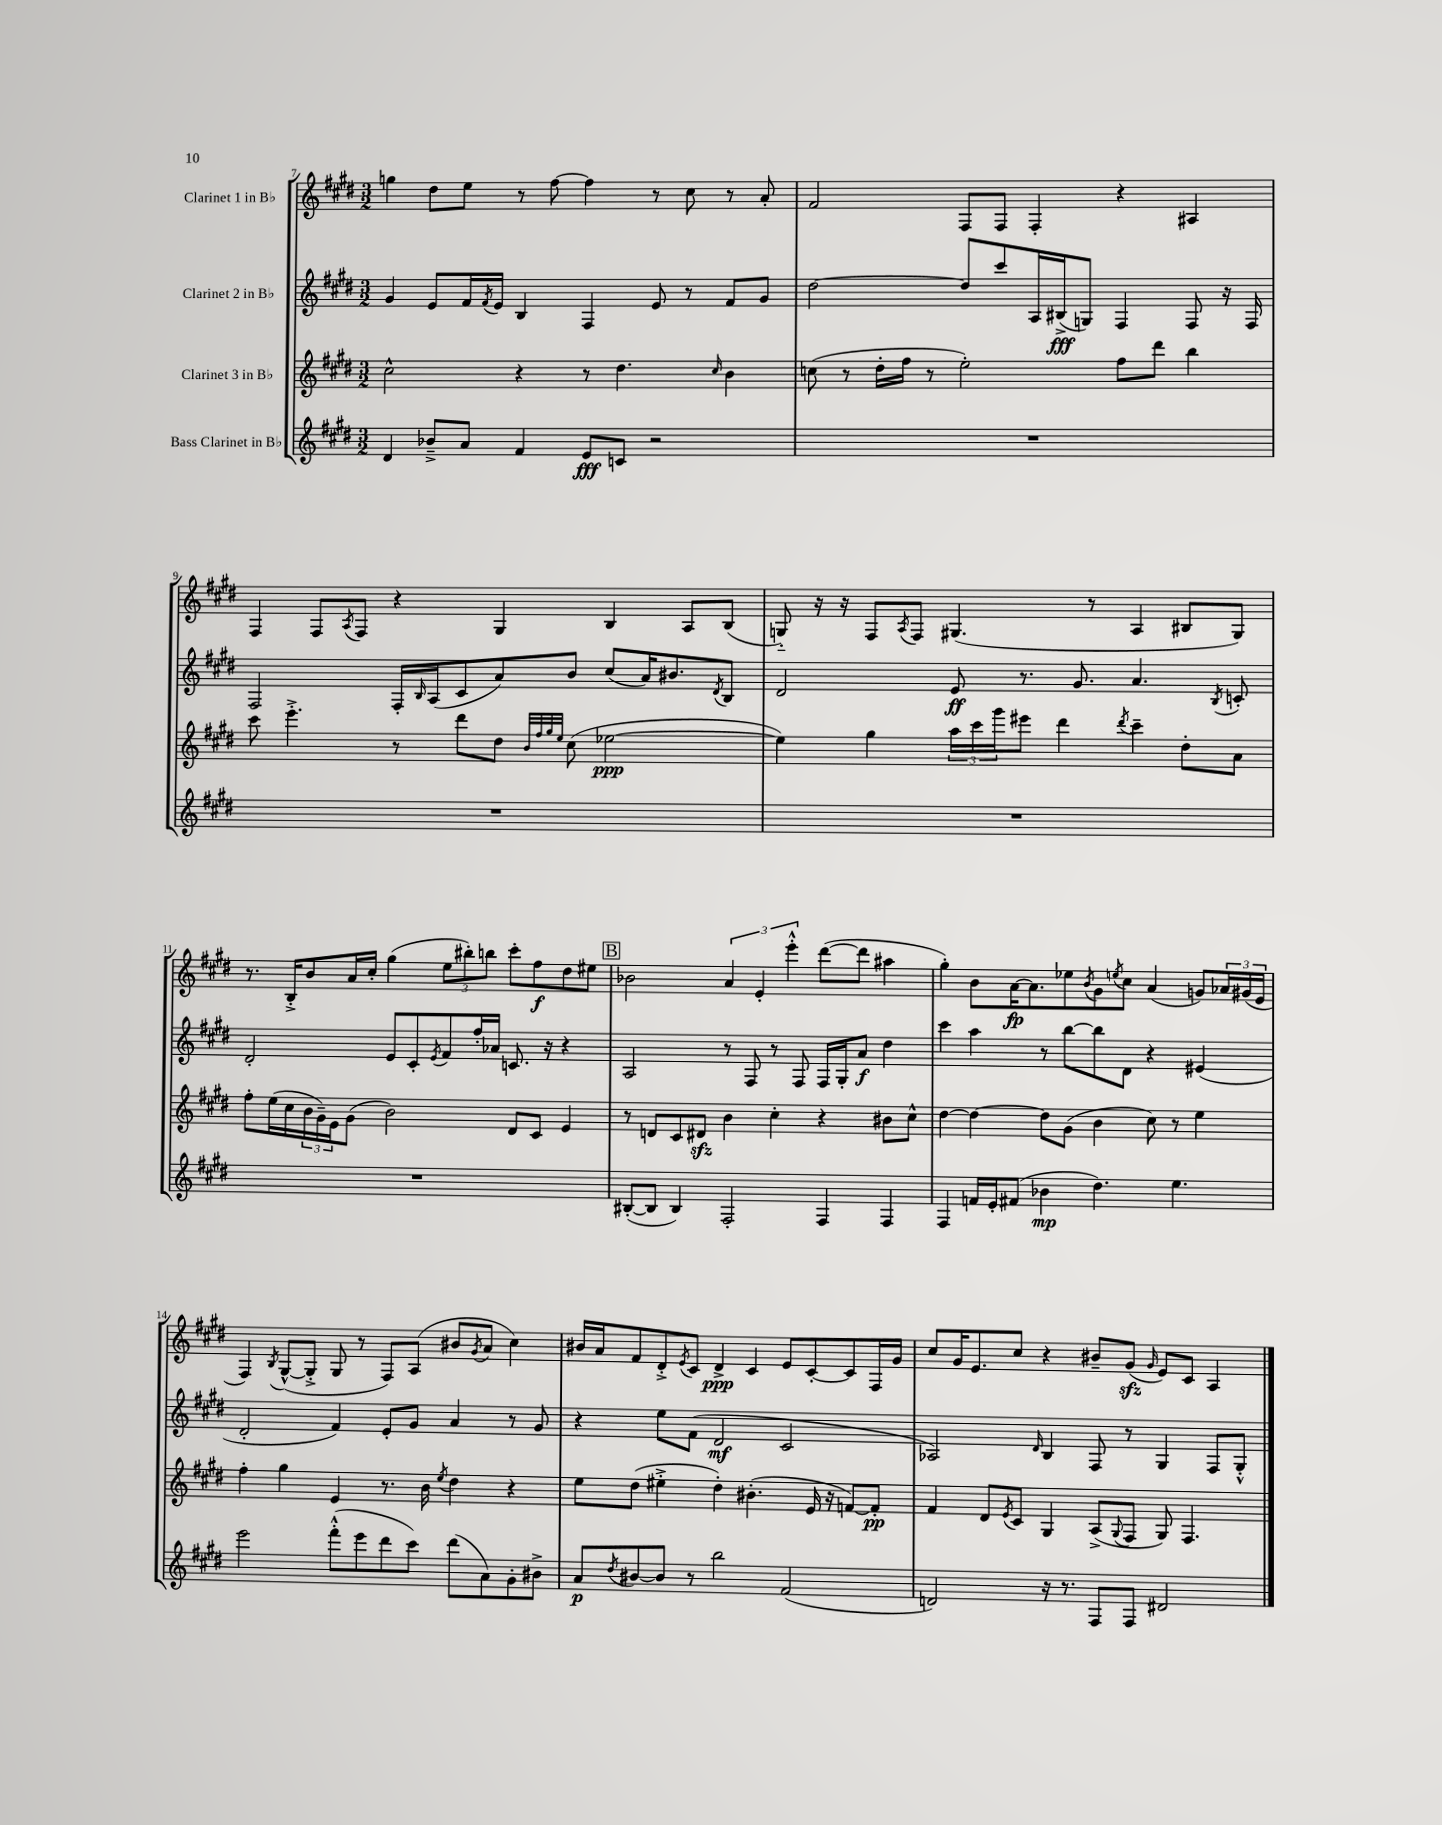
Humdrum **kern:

**kern	**kern	**kern	**kern
*staff4	*staff3	*staff2	*staff1
*clefG2	*clefG2	*clefG2	*clefG2
*k[f#c#g#d#]	*k[f#c#g#d#]	*k[f#c#g#d#]	*k[f#c#g#d#]
*M3/2	*M3/2	*M3/2	*M3/2
4d#	2cc#^^	4g#	4gg
8b-~^	.	8e	8dd#
8a	.	16f#	8ee
.	.	8qf#	.
.	.	16e	.
4f#	4r	4B	8r
.	.	.	[8ff#
8e	8r	4F#	4ff#]
8c	4.dd#	.	.
2r	.	8e	8r
.	.	8r	8cc#
.	16qqcc#	.	.
.	4b	8f#	8r
.	.	8g#	8a'
=	=	=	=
1.r	(8cc	[2dd#	2f#
.	8r	.	.
.	16dd#'	.	.
.	16ff#	.	.
.	8r	.	.
.	2ee')	8dd#]	8F#
.	.	8ccc#	8F#
.	.	16A	4F#'
.	.	(16B#^	.
.	.	8G)	.
.	8ff#	4F#	4r
.	8ddd#	.	.
.	4bb	8F#	4A#
.	.	16r	.
.	.	16F#	.
=	=	=	=
1.r	8ccc#	2F#	4F#
.	4.eee'^	.	.
.	.	.	8F#
.	.	.	8qA
.	.	.	8F#
.	8r	16F#'	4r
.	.	16qqB	.
.	.	(16A	.
.	8ddd#	8c#	.
.	8dd#	8a)	4G#
.	32qqb	.	.
.	32qqff#	.	.
.	32qqgg#	.	.
.	32qqee	.	.
.	(8cc#	8b	.
.	[2ee-	(8cc#	4B
.	.	16a)	.
.	.	8.b#	.
.	.	.	8A
.	.	8qd#	.
.	.	8B	(8B
=	=	=	=
1.r	4ee-])	2d#	8G'~)
.	.	.	16r
.	.	.	16r
.	4gg#	.	8F#
.	.	.	8qA
.	.	.	8F#
.	24aa	8e	(4.G#
.	24ccc#	.	.
.	24ggg#	.	.
.	8eee#	8.r	.
.	4ddd#	.	.
.	.	8.g#	.
.	.	.	8r
.	8qddd#	.	.
.	4ccc#~	4.a	4A
.	8dd#'	.	8B#
.	.	8qB	.
.	8a	8c'	8G#)
=	=	=	=
1.r	8ff#'	2d#'	8.r
.	(16ee	.	.
.	16cc#	.	16B'^
.	24b	.	8b
.	24g#~)	.	.
.	24e	.	.
.	(8g#	.	16a
.	.	.	16cc#'
.	2b)	8e	(4gg#
.	.	8c#'	.
.	.	8qe	.
.	.	8f#	12ee
.	.	.	12bb#')
.	.	16ff#'	.
.	.	.	12bb
.	.	16a-	.
.	8d#	8.c	8ccc#'
.	8c#	.	8ff#
.	.	16r	.
.	4e	4r	8dd#
.	.	.	8ee#
=	=	=	=
([8B#'	8r	2A	2b-
8B#]	8d	.	.
4B#)	8c#	.	.
.	8d#	.	.
2F#'	4b	8r	6a
.	.	8F#	.
.	.	.	6e'
.	4cc#'	8r	.
.	.	.	6eee'^^
.	.	8F#	.
4F#	4r	16F#	([8ddd#
.	.	16G#'	.
.	.	8a	8ddd#]
4F#	8b#	4dd#	4aa#
.	8cc#^^	.	.
=	=	=	=
4F#	[4dd#	4ccc#	4gg#')
16f	4dd#_	4aa	8b
16e'	.	.	.
(8f#	.	.	[16a
.	.	.	8.a]
4b-	8dd#]	8r	.
.	(8g#	[8bb	8ee-
.	.	.	8qb
4.dd#)	4b	8bb]	8g#
.	.	.	8qee
.	.	8d#	8cc#
.	8cc#)	4r	(4a
4.ee	8r	.	.
.	4ee	(4e#	8g)
.	.	.	24a-
.	.	.	(24g#
.	.	.	24e
=	=	=	=
2eee	4ff#'	2d#'	4F#)
.	.	.	8qB
.	4gg#	.	([8G#^^
.	.	.	8G#'^]
(8fff#'^^	4e	4f#)	8G#
8eee	.	.	8r
8ddd#	8.r	8e'	8F#)
8ccc#)	.	8g#	(8A
.	16b	.	.
.	8qee	.	.
(8ddd#	4dd#	4a	8b#
.	.	.	8qg#
8a)	.	.	8a
8g#'	4r	8r	4cc#)
8b#^	.	8g#	.
=	=	=	=
8a	8ee	4r	16b#
.	.	.	16a
8qdd#	.	.	.
[8b#	(8dd#	.	8f#
8b#]	4ee#'^	8ee	8d#'^
.	.	.	8qe
8r	.	(8f#	8c#
2bb	4dd#')	2d#	4d#^
.	(4.b#'	.	4c#
(2f#	.	2c#	8e
.	16e	.	[8c#'
.	16r	.	.
.	[8f)	.	8c#]
.	8f']	.	16F#
.	.	.	16g#
=	=	=	=
2d)	4f#	2A-)	8cc#
.	.	.	16g#
.	.	.	8.e
.	8d#	.	.
.	8qe	.	.
.	8c#	.	8cc#
.	.	16qqd#	.
16r	4G#	4B	4r
8.r	.	.	.
8F#	(8A^	8F#	8b#~
.	8qqG#	.	.
8F#	8F#	8r	(8g#
.	.	.	16qqg#
2d#	8G#)	4G#	8e)
.	4.F#	.	8c#
.	.	8F#	4A
.	.	8G#'^^	.
==	==	==	==
*-	*-	*-	*-
